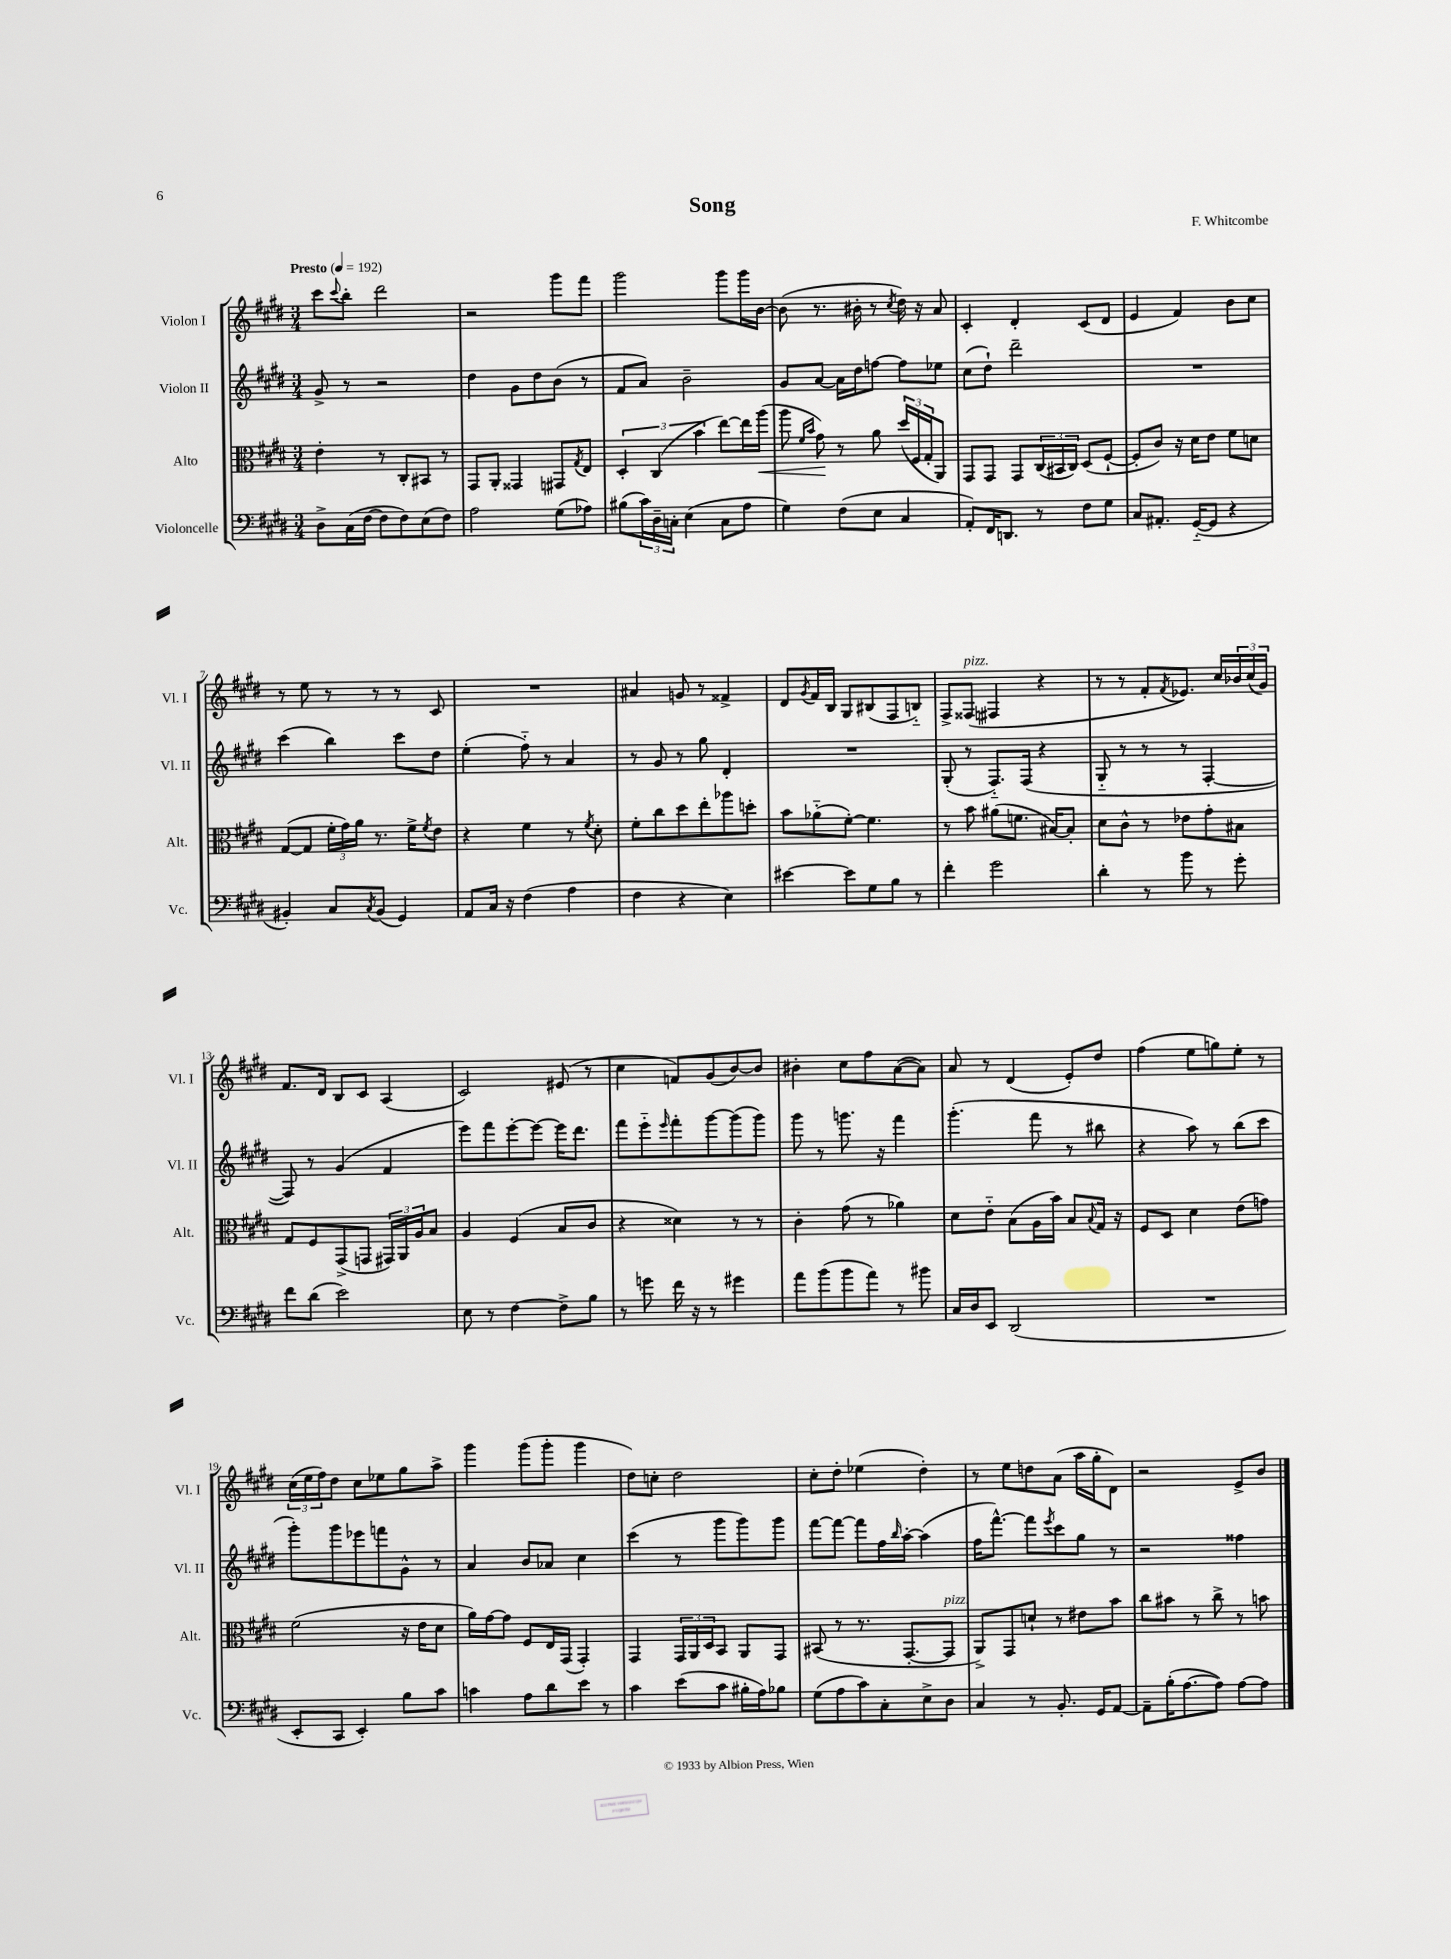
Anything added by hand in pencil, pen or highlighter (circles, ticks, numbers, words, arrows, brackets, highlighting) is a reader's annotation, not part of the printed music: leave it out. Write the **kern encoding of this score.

**kern	**kern	**kern	**kern
*staff4	*staff3	*staff2	*staff1
*clefF4	*clefC3	*clefG2	*clefG2
*k[f#c#g#d#]	*k[f#c#g#d#]	*k[f#c#g#d#]	*k[f#c#g#d#]
*M3/4	*M3/4	*M3/4	*M3/4
*MM192	*MM192	*MM192	*MM192
8D#^	4e'	8g#^	8ccc#
.	.	.	8qqccc#
(16C#	.	8r	8bb'
[16F#	.	.	.
8F#]	8r	2r	2ddd#
8F#)	8C#'	.	.
(8E	8BB#	.	.
8F#)	8r	.	.
=	=	=	=
2A	8GG#	4dd#	2r
.	8AA'	.	.
.	4GG##	8g#	.
.	.	8dd#	.
(8G#	8GG#	(8b	8ggg#
.	8qG#	.	.
8A-)	8E	8r	8fff#
=	=	=	=
(8B#	6D#'	8f#	2ggg#
24c#)	.	8a)	.
24D#~	(6C#	.	.
24C'	.	.	.
(4E	.	2b~	.
.	6b	.	.
8C	[8ee)	.	8ggg#
8A	16ee]	.	16ggg#
.	(16aa	.	[16b
=	=	=	=
4G#)	8aa	8g#	(8b]
.	16qqf#	.	.
.	16qqb	.	.
.	8g#)	[8a	8.r
(8F#	8r	16a]	.
.	.	16dd#	16b#'
8E	8a	[8ff	8r
.	.	.	8qcc#
4C#	(24dd#	8ff]	16dd#)
.	24F#	.	.
.	.	.	16r
.	24G#'	.	.
.	8AA)	8ee-	8a
=	=	=	=
8AA')	8GG#	(8cc#	4c#'
16FF#	8GG#	8dd#`)	.
8.DD	.	.	.
.	8GG#	2ddd#~	4d#'
8r	(24C#	.	.
.	24BB#	.	.
.	24C#)	.	.
8F#	(8D#	.	(8c#
8G#	[8F#`	.	8d#
=	=	=	=
8C#	8F#']	2.r	4e
8.AA#'	8c#)	.	.
.	16r	.	4f#)
([16GG#'~	16d#	.	.
8GG#]	8e	.	.
4r	8f#	.	8b
.	8d	.	8cc#
=	=	=	=
4BB#')	([8G#	(4ccc#	8r
.	8G#]	.	8ee
8C#	24f#'	4bb)	8r
.	24g#)	.	.
.	24a	.	.
8qC#	.	.	.
(8BB#	8.r	.	8r
4GG#)	.	8ccc#	8r
.	16f#^	.	.
.	8qf#	.	.
.	8e	8dd#	8c#
=	=	=	=
8AA	4r	(4ee'	2.r
16C#	.	.	.
16r	.	.	.
(4F#	4f#	8ff#'~)	.
.	.	8r	.
4A	8r	4a	.
.	8qf#	.	.
.	8d#'	.	.
=	=	=	=
4F#	8f#'	8r	4a#
.	8cc#	8g#	.
4r	8dd#	8r	8g
.	8ee'	8gg#	8r
4E)	8aa-	4d#'	4f##^
.	8dd'	.	.
=	=	=	=
[4e#	8b	2.r	8d#
.	.	.	8qg#
.	(8a-'~	.	16f#
.	.	.	16B
8e#]	[8f#')	.	8G#
8G#	4.f#]	.	(8B#
8B	.	.	8F#
8r	.	.	8B'~)
=	=	=	=
4f#'	8r	(8G#'	8F#^
.	8b	8r	(8F##
2g#	(8a#	8.F#'~)	4F#
.	8.f	.	.
.	.	(16F#	.
.	.	4r	4r
.	[16B#)	.	.
.	8B#']	.	.
=	=	=	=
4d#'	8d#	8G#'~	8r
.	8c#^^	8r	8r
8r	8r	8r	8f#'
.	.	.	8qf#
8b	8e-	8r	8.e-)
8r	8g#'	[4F#'	.
.	.	.	16cc#
8g#'	8B#	.	24b-
.	.	.	(24cc#
.	.	.	24g#)
=	=	=	=
8f#	8G#	8F#])	8.f#
(8d#	8F#	8r	.
.	.	.	16d#
2e)	(8GG#^	(4g#	8B
.	8GG	.	8c#
.	24GG#)	4f#	(4A
.	24AA	.	.
.	24A	.	.
.	8B	.	.
=	=	=	=
8E	4A	8eee)	2c#)
8r	.	8fff#	.
[4F#	(4F#	[8eee'	.
.	.	8eee_	.
8F#^]	8B	16eee]	(8e#
.	.	8.ddd#	.
8B	8c#	.	8r
=	=	=	=
8r	4r	8fff#	4cc#
8g	.	8eee'~	.
.	.	16qqeee	.
16f#	4d##)	8fff#'	8f)
16r	.	.	.
8r	.	[8ggg#	(8g#
4g#	8r	(8ggg#]	[8b)
.	8r	8ggg#)	8b]
=	=	=	=
8a	4c#'	8ggg#	4b#'
(8b	.	8r	.
8b	(8g#	8.ggg	8cc#
8a)	8r	.	8ff#
.	.	16r	.
8r	4a-)	4fff#	([8a
8b#	.	.	8a])
=	=	=	=
16C#	8d#	(4.ggg#'	8a
16D#	.	.	.
8EE	8e'~	.	8r
(2DD#	(8B	.	(4d#
.	16A	8fff#	.
.	16b)	.	.
.	8B	8r	8e')
.	8qqB	.	.
.	16G#	8bb#	8dd#
.	16r	.	.
=	=	=	=
2.r	8F#	4r	(4ff#
.	8D#	.	.
.	4d#	8aa)	8ee
.	.	8r	8gg)
.	(8e	(8bb	8ee'
.	8g)	8ccc#	8r
=	=	=	=
8EE'	(2f#	8ggg#')	(24cc#
.	.	.	24ee
.	.	.	24ff#)
8CC#	.	8ggg#	8dd#
4EE')	.	8eee-	8cc#
.	.	8fff	8ee-
8B	16r	8g#^^	8gg#
.	16e	.	.
8c#	8d#	8r	8aa^
=	=	=	=
4c	16a)	4a	4ggg#
.	[16g#	.	.
.	8g#]	.	.
8A	8F#	8b	(8ggg#
8d#	16E	8a-	8ggg#'
.	(16GG#	.	.
8e	4GG#')	4cc#	4ggg#
8r	.	.	.
=	=	=	=
4c#	4GG#	(4ccc#	8dd#)
.	.	.	8cc'
(8e	24GG#	8r	2dd#
.	24AA	.	.
.	24D#	.	.
8c#	8BB	8ggg#	.
16B#'	8AA	8ggg#)	.
16A)	.	.	.
8B-	8GG#	8ggg#	.
=	=	=	=
(8G#	(8BB#	[8fff#	8cc#'
8A	8r	8fff#_	8dd#'
8c#)	8.r	8fff#]	(4ee-
8C#'	.	16ff#	.
.	.	16qqbb	.
.	[8.GG#'	[16aa'	.
8E^	.	(4aa]	4dd#')
8D#	8GG#]	.	.
=	=	=	=
4C#	8AA^)	16ff#	8r
.	.	[8.fff#^^)	.
.	8GG#	.	8ee
8r	8d`	8fff#]	8dd
.	.	8qeee	.
8.BB'	8r	8ccc#	(8a
.	8e#	8gg#	16aa
16GG#	.	.	16gg#'
[8AA	8b	8r	8d#)
=	=	=	=
8AA~]	8cc#	2r	2r
(16B'	8b#	.	.
[8.A	.	.	.
.	8r	.	.
8A])	8cc#^	.	.
[8A	8r	4ff##	8e^
8A]	8b	.	8b
==	==	==	==
*-	*-	*-	*-
